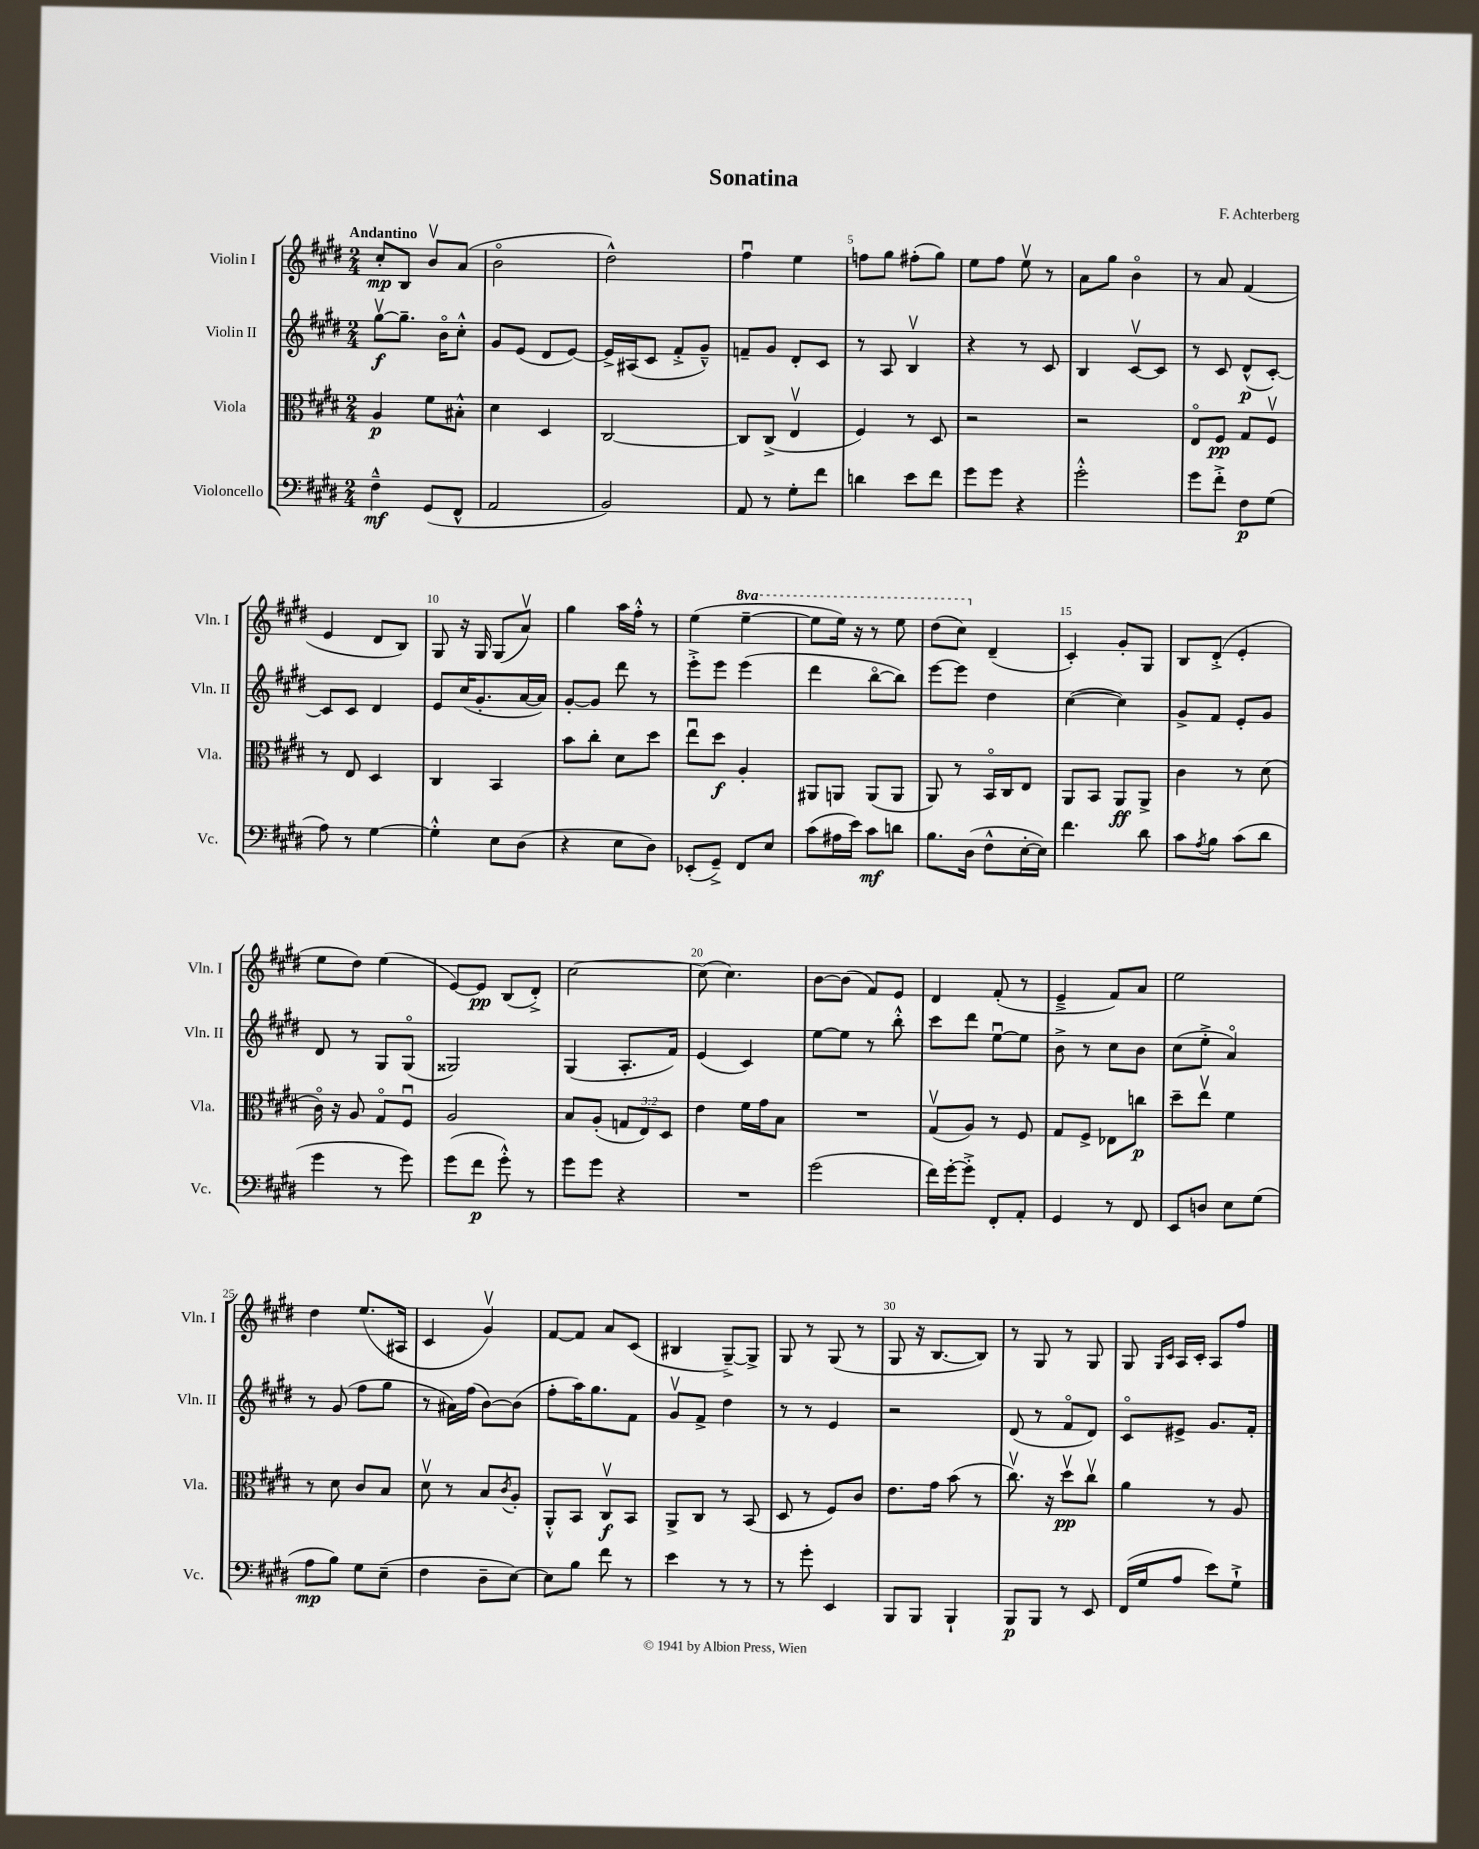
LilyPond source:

\header { title = "Sonatina" composer = "F. Achterberg" }
<<
\new StaffGroup <<
\new Staff = "s0" \with { instrumentName = "Violin I" shortInstrumentName = "Vln. I" } {
    \clef treble \key e \major \numericTimeSignature \time 2/4 \set Staff.ottavationMarkups = #ottavation-simple-ordinals \tempo "Andantino"
    cis''8-.\mp b8 b'8\upbow a'8( |
    b'2\flageolet |
    dis''2-^) |
    fis''4\downbow e''4 |
    f''8 gis''8 fis''8-.( gis''8) |
    e''8 fis''8 e''8\upbow r8 |
    a'8 gis''8 b'4\flageolet |
    r8 a'8 fis'4( |
    e'4 dis'8 b8) |
    gis8 r16 gis16 gis8( a'8\upbow) |
    gis''4 a''16 fis''16-.-^ r8 |
    e''4( \ottava #1 e'''4~-- |
    e'''8 e'''16) r16 r8 e'''8 |
    dis'''8( cis'''8) \ottava #0 dis'4--( |
    cis'4-.) gis'8-. gis8 |
    b8 dis'8-.->( e'4-. |
    e''8 dis''8) e''4( |
    e'8~) e'8\pp b8( dis'8-.->) |
    cis''2~ |
    cis''8( cis''4.) |
    b'8~ b'8( fis'8) e'8 |
    dis'4 fis'8-.( r8 |
    e'4---> fis'8) a'8 |
    e''2 |
    dis''4 e''8.( ais16 |
    cis'4 gis'4\upbow) |
    fis'8~ fis'8 a'8 cis'8( |
    bis4 gis8~--->) gis8-> |
    gis8 r8 gis8( r8 |
    gis8 r16 b8.~ b8) |
    r8 gis8 r8 gis8 |
    gis8 \grace { gis16 cis'16 } a16 cis'16-. a8 fis''8 \bar "|." |
}
\new Staff = "s1" \with { instrumentName = "Violin II" shortInstrumentName = "Vln. II" } {
    \clef treble \key e \major \numericTimeSignature \time 2/4
    gis''8~\upbow\f gis''8.-- b'16\flageolet cis''8-.-^ |
    gis'8 e'8( dis'8 e'8~) |
    e'16-> ais16( cis'8 fis'8-.-> gis'8---^) |
    f'8-- gis'8 dis'8-. cis'8 |
    r8 a8 b4\upbow |
    r4 r8 cis'8 |
    b4 cis'8~\upbow cis'8 |
    r8 cis'8 dis'8-^\p( cis'8~-.) |
    cis'8 cis'8 dis'4 |
    e'8 cis''16( gis'8.-. a'16~ a'16) |
    gis'8~-. gis'8 dis'''8 r8 |
    e'''8-.-> e'''8 e'''4( |
    dis'''4 b''8~\flageolet b''8) |
    e'''8~ e'''8 dis''4 |
    cis''4~( cis''4) |
    gis'8-> fis'8 e'8-. gis'8 |
    dis'8 r8 gis8 gis8\flageolet( |
    gisis2) |
    gis4( a8.-. fis'16) |
    e'4( cis'4) |
    e''8~ e''8 r8 b''8-.-^ |
    cis'''8 dis'''8 e''8~\downbow e''8 |
    b'8-> r8 cis''8 b'8 |
    cis''8( e''8-.-> a'4\flageolet) |
    r8 gis'8( fis''8 gis''8 |
    r8 ais'16) fis''16( b'8~) b'8( |
    fis''8-. a''16) gis''8. fis'8 |
    gis'8\upbow fis'8-> dis''4 |
    r8 r8 e'4 |
    r2 |
    dis'8( r8 fis'8\flageolet dis'8) |
    cis'8\flageolet eis'8-> gis'8. fis'16-. \bar "|." |
}
\new Staff = "s2" \with { instrumentName = "Viola" shortInstrumentName = "Vla." } {
    \clef alto \key e \major \numericTimeSignature \time 2/4 \override Staff.TupletNumber.text = #tuplet-number::calc-fraction-text
    a4\p fis'8 bis8-.-^ |
    dis'4 dis4 |
    cis2~ |
    cis8 cis8->( e4\upbow |
    fis4) r8 dis8 |
    r2 |
    r2 |
    e8\flageolet fis8\pp gis8 fis8\upbow |
    r8 e8 dis4 |
    cis4 b,4 |
    b'8 cis''8-. dis'8 dis''8 |
    e''8\downbow dis''8\f a4-. |
    ais,8 a,8 a,8( a,8 |
    a,8) r8 b,16\flageolet cis16 e8 |
    a,8 b,8 a,8\ff a,8-> |
    cis'4 r8 dis'8( |
    cis'16\flageolet) r16 a8 gis8\flageolet fis8\downbow |
    a2 |
    b8 a8-.( \tuplet 3/2 { g8 e8) dis8 } |
    e'4 fis'16 gis'16 b8 |
    R2 |
    gis8\upbow( a8) r8 fis8 |
    gis8 fis8-> ees8 c''8\p |
    dis''8-- e''8\upbow fis'4 |
    r8 dis'8 cis'8 b8 |
    dis'8\upbow r8 b8 \acciaccatura { cis'8 } a8-. |
    a,8-.-^ b,8 cis8\upbow\f b,8 |
    a,8-> cis8 r8 b,8( |
    dis8 r8 fis8) cis'8 |
    e'8. gis'16 b'8( r8 |
    cis''8.\upbow) r16 dis''8\upbow\pp cis''8\upbow |
    a'4 r8 a8 \bar "|." |
}
\new Staff = "s3" \with { instrumentName = "Violoncello" shortInstrumentName = "Vc." } {
    \clef bass \key e \major \numericTimeSignature \time 2/4
    fis4---^\mf gis,8( fis,8-^ |
    a,2 |
    b,2) |
    a,8 r8 gis8-. fis'8 |
    d'4 e'8 fis'8 |
    gis'8 gis'8 r4 |
    gis'2-.-^ |
    gis'8 fis'8-.-> fis8\p gis8( |
    a8) r8 gis4~ |
    gis4-.-^ e8 dis8( |
    r4 e8 dis8) |
    ees,8-.( gis,8--->) fis,8 e8 |
    cis'8( ais16 e'16) cis'8\mf d'8 |
    b8. dis16( fis8-^ e16~-. e16) |
    fis'4. dis'8 |
    cis'8 \acciaccatura { a8 } b8 cis'8( dis'8 |
    gis'4 r8 gis'8) |
    gis'8( fis'8\p gis'8-.-^) r8 |
    gis'8 gis'8 r4 |
    R2 |
    gis'2( |
    fis'16) gis'16~-. gis'8-.-> fis,8-. a,8-. |
    gis,4 r8 fis,8 |
    e,8 d8 e8 gis8( |
    a8\mp b8) gis8 e8--( |
    fis4 dis8-- e8~) |
    e8 b8 fis'8 r8 |
    e'4 r8 r8 |
    r8 gis'8-. e,4 |
    b,,8 b,,8 b,,4-! |
    b,,8\p b,,8 r8 e,8 |
    fis,16( gis16 a8 e'8) gis8-!-> \bar "|." |
}
>>
>>
\layout { \context { \Score \override BarNumber.break-visibility = ##(#f #t #t) barNumberVisibility = #(every-nth-bar-number-visible 5) } }
